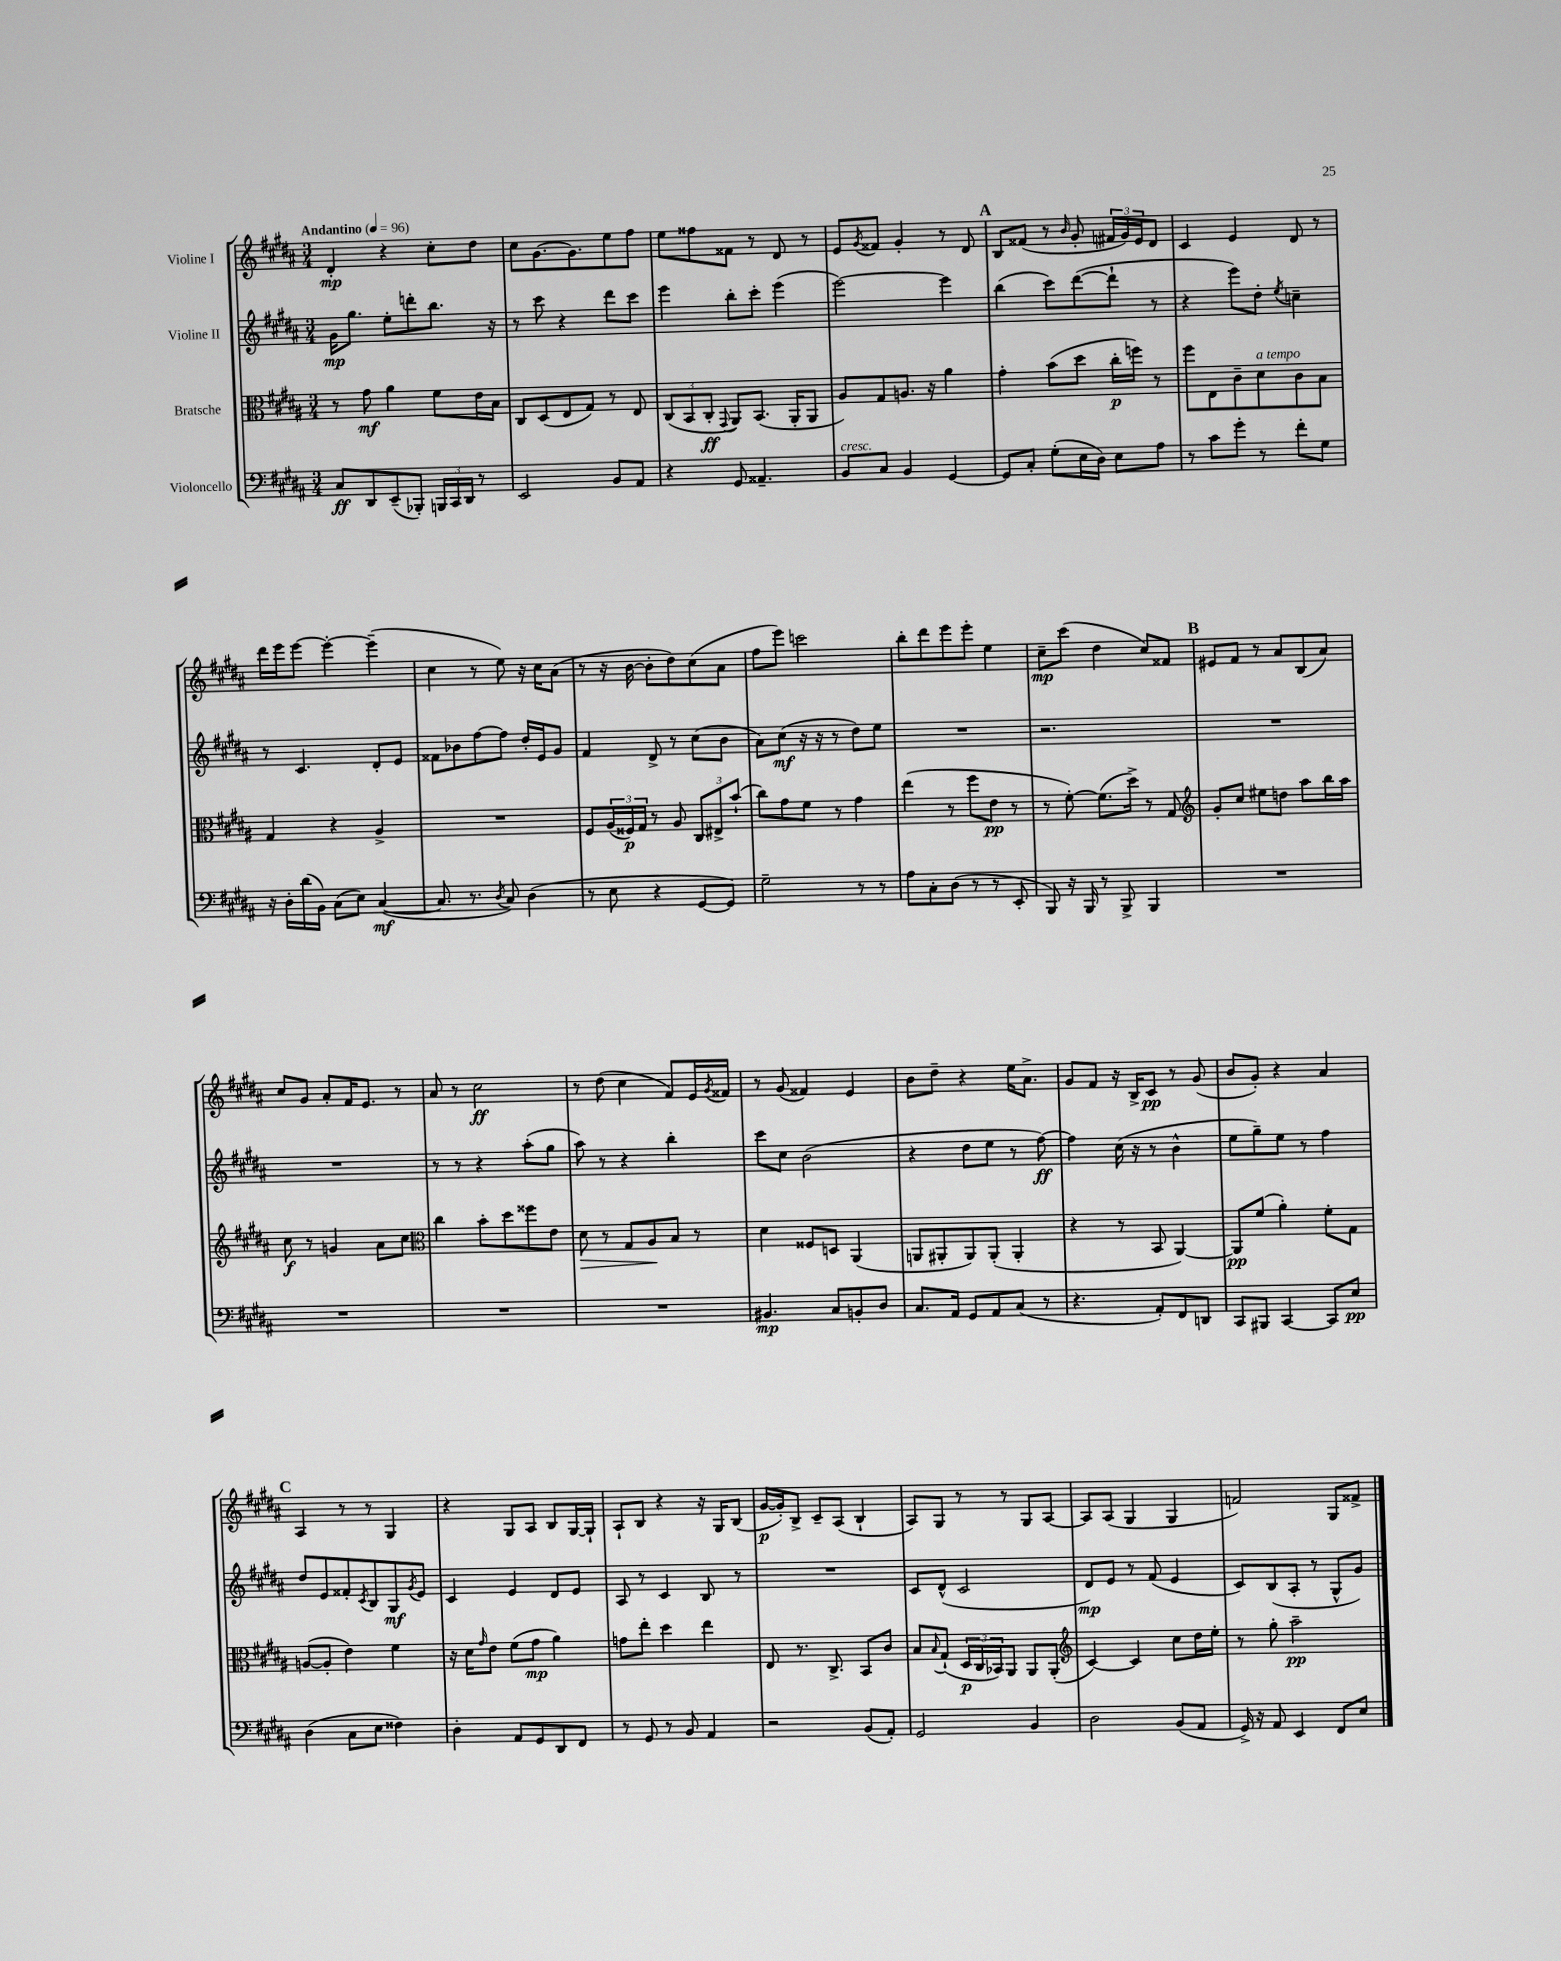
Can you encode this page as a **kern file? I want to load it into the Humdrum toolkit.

**kern	**dynam	**kern	**dynam	**kern	**dynam	**kern	**dynam
*part4	*part4	*part3	*part3	*part2	*part2	*part1	*part1
*staff4	*staff4	*staff3	*staff3	*staff2	*staff2	*staff1	*staff1
*I"Violoncello	*	*I"Bratsche	*	*I"Violine II	*	*I"Violine I	*
*clefF4	*	*clefC3	*	*clefG2	*	*clefG2	*
*k[f#c#g#d#a#]	*	*k[f#c#g#d#a#]	*	*k[f#c#g#d#a#]	*	*k[f#c#g#d#a#]	*
*M3/4	*	*M3/4	*	*M3/4	*	*M3/4	*
*MM96	*	*MM96	*	*MM96	*	*MM96	*
=1	=1	=1	=1	=1	=1	=1	=1
!	!	!	!	!	!	!LO:TX:a:B:t=Andantino	!
8C#/L	ff	8r	.	16g#\KL	mp	4d#'/	mp
.	.	.	.	8.gg#\J	.	.	.
8DD#/	.	8g#\	mf	.	.	.	.
(8EE~/	.	4a#\	.	8ee'\L	.	4r	.
8BBB-X'/J)	.	.	.	8dddn'\	.	.	.
24BBBn/LL	.	8f#\L	.	8.bb\J	.	8cc#'\L	.
24CC#/	.	.	.	.	.	.	.
24DD#/JJ	.	.	.	.	.	.	.
8r	.	16e\L	.	.	.	8dd#\J	.
.	.	16B\JJ	.	16r	.	.	.
=2	=2	=2	=2	=2	=2	=2	=2
2EE/	.	8C#/L	.	8r	.	8cc#\L	.
.	.	(8D#/	.	8ccc#\	.	[8.g#\	.
.	.	8E/	.	4r	.	.	.
.	.	.	.	.	.	8.g#\]	.
.	.	8G#/J)	.	.	.	.	.
8BB/L	.	8r	.	8ddd#\L	.	8ee\	.
8AA#/J	.	8E/	.	8ccc#\J	.	8ff#\J	.
=3	=3	=3	=3	=3	=3	=3	=3
4r	.	(12C#/L	.	4eee\	.	8ee\L	.
.	.	12BB/	.	.	.	.	.
.	.	.	.	.	.	8ff##X\	.
.	.	12C#'/J	ff	.	.	.	.
.	.	8qqGG#/	.	.	.	.	.
8GG#/	.	8AA#/L)	.	8bb'\L	.	8f##X\J	.
4.AA##X~/	.	(8.BB/J	.	8ccc#'\J	.	8r	.
.	.	.	.	(4eee\	.	8d#/	.
.	.	16AA#'/KL	.	.	.	.	.
.	.	8AA#/J	.	.	.	8r	.
=4	=4	=4	=4	=4	=4	=4	=4
!LO:TX:a:i:t=cresc.	!	!	!	!	!	!	!
8BB/L	.	8A#/L)	.	[2eee\)	.	8e/L	.
.	.	.	.	.	.	8qg#/	.
8C#/J	.	8G#/	.	.	.	8f##X/J	.
4BB/	.	8.An/J	.	.	.	4g#'/	.
.	.	16r	.	.	.	.	.
[4GG#/	.	4a#\	.	4eee\]	.	8r	.
.	.	.	.	.	.	8d#/	.
!!LO:REH:place=s1:t=A
=5	=5	=5	=5	=5	=5	=5	=5
8GG#/L]	.	4g#'\	.	(4bb\	.	8B/L	.
8C#'/J	.	.	.	.	.	(8f##X/J	.
(8G#'\L	.	(8b\L	.	8ccc#\L)	.	8r	.
.	.	.	.	.	.	16qqb/	.
16E\L	.	8dd#\J	.	([8ddd#\	.	8g#'/	.
16D#\JJ)	.	.	.	.	.	.	.
8E\L	.	16cc#'\LL	p	8ddd#`\J]	.	24f#X/LL	.
.	.	.	.	.	.	24g#/)	.
.	.	16ffn\JJ)	.	.	.	.	.
.	.	.	.	.	.	24e/J	.
8A#\J	.	8r	.	8r	.	8d#/J	.
=6	=6	=6	=6	=6	=6	=6	=6
8r	.	8ff#\L	.	4r	.	4c#/	.
8c#\L	.	8E\	.	.	.	.	.
8g#'\J	.	8c#~\	.	8eee\L)	.	4e/	.
!	!	!LO:TX:a:i:t=a tempo	!	!	!	!	!
8r	.	8d#\	.	8dd#'\J	.	.	.
.	.	.	.	8qee/	.	.	.
8f#'\L	.	8c#\	.	4ccn~\	.	8d#/	.
8G#\J	.	8B\J	.	.	.	8r	.
!!LO:LB:g=z
=7	=7	=7	=7	=7	=7	=7	=7
16r	.	4G#/	.	8r	.	16ddd#\LL	.
16D#'\LL	.	.	.	.	.	16eee\J	.
(16d#\	.	.	.	4.c#/	.	[8eee\J	.
16BB\JJ)	.	.	.	.	.	.	.
(8C#\L	.	4r	.	.	.	4eee'\_	.
8E\J)	.	.	.	.	.	.	.
([4C#/	mf	4A#^/	.	8d#'/L	.	(4eee~\]	.
.	.	.	.	8e/J	.	.	.
=8	=8	=8	=8	=8	=8	=8	=8
8.C#/]	.	2.r	.	8f##X\L	.	4cc#\	.
.	.	.	.	8b-X\	.	.	.
8.r	.	.	.	.	.	.	.
.	.	.	.	[8ff#\	.	8r	.
8qD#/	.	.	.	.	.	.	.
8C#/)	.	.	.	8ff#\J]	.	8ee\)	.
(4D#\	.	.	.	16dd#'/LL	.	16r	.
.	.	.	.	16e/J	.	16cc#\KL	.
.	.	.	.	8g#/J	.	(8a#\J	.
=9	=9	=9	=9	=9	=9	=9	=9
8r	.	8F#/L	.	4f#/	.	8r	.
8E\	.	(24A#/L	.	.	.	16r	.
.	.	24F##X/)	p	.	.	.	.
.	.	.	.	.	.	[16b\	.
.	.	24G#/JJ	.	.	.	.	.
4r	.	8r	.	8d#^/	.	8b'\L]	.
.	.	8A#/	.	8r	.	8dd#\)	.
[8GG#/L	.	12C#/L	.	(8cc#\L	.	(8cc#\	.
.	.	12E#X^/	.	.	.	.	.
8GG#/J])	.	.	.	8b\J	.	8a#\J	.
.	.	(12b`/J	.	.	.	.	.
=10	=10	=10	=10	=10	=10	=10	=10
2G#~\	.	8cc#\L)	.	8a#\L)	.	8ff#\L	.
.	.	8g#\	.	(8cc#\J	mf	8eee\J)	.
.	.	8f#\J	.	16r	.	2cccn\	.
.	.	.	.	16r	.	.	.
.	.	8r	.	8r	.	.	.
8r	.	4g#\	.	8dd#\L)	.	.	.
8r	.	.	.	8ee\J	.	.	.
=11	=11	=11	=11	=11	=11	=11	=11
8A#\L	.	(4ee\	.	2.r	.	8bb'\L	.
8C#'\	.	.	.	.	.	8ddd#\	.
(8D#\J	.	8r	.	.	.	8eee\	.
8r	.	8ff#\L	.	.	.	8eee'\J	.
8r	.	8e\J	pp	.	.	4ee\	.
8EE'/	.	8r	.	.	.	.	.
=12	=12	=12	=12	=12	=12	=12	=12
8BBB/)	.	8r	.	2.r	.	8cc#~\L	mp
16r	.	[8f#'\)	.	.	.	(8ccc#\J	.
16BBB/	.	.	.	.	.	.	.
8r	.	(8.f#\L]	.	.	.	4dd#\	.
8BBB^/	.	.	.	.	.	.	.
.	.	16dd#^\Jk)	.	.	.	.	.
4BBB/	.	8r	.	.	.	8cc#/L)	.
.	.	8G#/	.	.	.	8f##X/J	.
!!LO:REH:place=s1:t=B
=13	=13	=13	=13	=13	=13	=13	=13
*	*	*clefG2	*	*	*	*	*
2.r	.	8g#'/L	.	2.r	.	8e#X/L	.
.	.	8cc#/J	.	.	.	8f#/J	.
.	.	8ee#X\L	.	.	.	8r	.
.	.	8ddn\J	.	.	.	8a#/L	.
.	.	8aa#\L	.	.	.	(8B/	.
.	.	16bb\L	.	.	.	8a#/J)	.
.	.	16aa#\JJ	.	.	.	.	.
!!LO:LB:g=z
=14	=14	=14	=14	=14	=14	=14	=14
2.r	.	8cc#\	f	2.r	.	8cc#/L	.
.	.	8r	.	.	.	8g#/J	.
.	.	4gn/	.	.	.	8a#'/L	.
.	.	.	.	.	.	16f#/K	.
.	.	.	.	.	.	8.e/J	.
.	.	8a#\L	.	.	.	.	.
.	.	8cc#\J	.	.	.	8r	.
=15	=15	=15	=15	=15	=15	=15	=15
*	*	*clefC3	*	*	*	*	*
2.r	.	4cc#\	.	8r	.	8a#/	.
.	.	.	.	8r	.	8r	.
.	.	8b'\L	.	4r	.	2cc#\	ff
.	.	8dd#\	.	.	.	.	.
.	.	8ff##X\	.	(8aa#'\L	.	.	.
.	.	8e\J	.	8gg#\J	.	.	.
=16	=16	=16	=16	=16	=16	=16	=16
!	!	!	!LO:HP:b	!	!	!	!
2.r	.	8d#\	>	8aa#\)	.	8r	.
.	.	8r	.	8r	.	(8dd#\	.
.	.	8G#/L	.	4r	.	4cc#\	.
.	.	8A#/	.	.	.	.	.
.	.	8B/J	]	4bb'\	.	8f#/L)	.
.	.	8r	.	.	.	16e/L	.
.	.	.	.	.	.	8qg#/	.
.	.	.	.	.	.	16f##X/JJ	.
=17	=17	=17	=17	=17	=17	=17	=17
4.BB#X/	mp	4d#\	.	8ccc#\L	.	8r	.
.	.	.	.	8cc#\J	.	(8g#/	.
.	.	8F##X/L	.	(2b\	.	4f##X/)	.
8C#/L	.	8Dn/J	.	.	.	.	.
8BBn'/	.	(4AA#/	.	.	.	4e/	.
8D#/J	.	.	.	.	.	.	.
=18	=18	=18	=18	=18	=18	=18	=18
8.C#/L	.	8AAn/L	.	4r	.	8b\L	.
.	.	8AA#X'/	.	.	.	8dd#~\J	.
16AA#/Jk	.	.	.	.	.	.	.
8GG#/L	.	8AA#/)	.	8dd#\L	.	4r	.
8AA#/	.	(8AA#'/J	.	8ee\J	.	.	.
(8C#/J	.	4AA#'/	.	8r	.	16ee\KL	.
.	.	.	.	.	.	8.a#^\J	.
8r	.	.	.	[8ff#\)	ff	.	.
=19	=19	=19	=19	=19	=19	=19	=19
4.r	.	4r	.	4ff#\]	.	8g#/L	.
.	.	.	.	.	.	8f#/J	.
.	.	8r	.	(16cc#\	.	16r	.
.	.	.	.	16r	.	16B^/KL	.
8AA#'/L)	.	8BB/	.	8r	.	8c#/J	pp
8FF#/	.	[4AA#/)	.	4b^^\	.	8r	.
8DDn/J	.	.	.	.	.	(8g#/	.
=20	=20	=20	=20	=20	=20	=20	=20
8CC#/L	.	8AA#/L]	pp	8ee\L	.	8b/L	.
8BBB#X/J	.	(8f#/J	.	8gg#~\)	.	8g#'/J)	.
[4CC#/	.	4a#'\)	.	8ee\J	.	4r	.
.	.	.	.	8r	.	.	.
8CC#/L]	.	8f#'\L	.	4ff#\	.	4a#/	.
8E/J	pp	8G#\J	.	.	.	.	.
!!LO:LB:g=z
!!LO:REH:place=s1:t=C
=21	=21	=21	=21	=21	=21	=21	=21
(4D#\	.	([8An/L	.	8dd#/L	.	4A#/	.
.	.	8A'/J]	.	8e/	.	.	.
8C#\L	.	4e\)	.	8f##X'/	.	8r	.
.	.	.	.	8qc#/	.	.	.
8E\J	.	.	.	8B/	.	8r	.
4F##X\)	.	4f#\	.	8G#/	mf	4G#/	.
.	.	.	.	8qg#/	.	.	.
.	.	.	.	8e/J	.	.	.
=22	=22	=22	=22	=22	=22	=22	=22
4D#'\	.	16r	.	4c#/	.	4r	.
.	.	16d#\KL	.	.	.	.	.
.	.	16qqg#/	.	.	.	.	.
.	.	8e\J	.	.	.	.	.
8AA#/L	.	(8f#\L	.	4e/	.	8G#/L	.
8GG#/	.	8g#\J	mp	.	.	8A#/J	.
8DD#/	.	4a#\)	.	8d#/L	.	8B/L	.
8FF#/J	.	.	.	8e/J	.	[16G#/L	.
.	.	.	.	.	.	16G#`/JJ]	.
=23	=23	=23	=23	=23	=23	=23	=23
8r	.	8gn\L	.	8A#/	.	8A#`/L	.
8GG#/	.	8ee'\J	.	8r	.	8B/J	.
8r	.	4dd#\	.	4c#/	.	4r	.
8BB/	.	.	.	.	.	.	.
4AA#/	.	4ee\	.	8B/	.	16r	.
.	.	.	.	.	.	16G#/KL	.
.	.	.	.	8r	.	(8B/J	.
=24	=24	=24	=24	=24	=24	=24	=24
2r	.	8E/	.	2.r	.	[16g#/LL	p
.	.	.	.	.	.	16g#'/J])	.
.	.	8.r	.	.	.	8B^/J	.
.	.	.	.	.	.	8c#~/L	.
.	.	8.C#^/	.	.	.	.	.
.	.	.	.	.	.	(8A#/J	.
(8BB/L	.	8BB/L	.	.	.	4B`/	.
8AA#'/J)	.	8c#/J	.	.	.	.	.
=25	=25	=25	=25	=25	=25	=25	=25
2GG#/	.	8B/L	.	8c#/L	.	8A#/L)	.
.	.	8qqB/	.	.	.	.	.
.	.	(8G#`/J	.	(8d#^^/J	.	8G#/J	.
.	.	24D#/LL	p	2c#/	.	8r	.
.	.	24C#/	.	.	.	.	.
.	.	24BB-X/J)	.	.	.	.	.
.	.	8AA#/J	.	.	.	8r	.
4BB/	.	8AA#/L	.	.	.	8G#/L	.
.	.	(8AA#'/J	.	.	.	[8A#/J	.
=26	=26	=26	=26	=26	=26	=26	=26
*	*	*clefG2	*	*	*	*	*
2D#\	.	[4c#/)	.	8d#/L)	mp	8A#/L]	.
.	.	.	.	8e/J	.	(8A#/J	.
.	.	4c#/]	.	8r	.	4G#/	.
.	.	.	.	(8f#/	.	.	.
(8BB/L	.	8cc#\L	.	4e/	.	4G#/	.
8AA#/J	.	16dd#\L	.	.	.	.	.
.	.	16ee'\JJ	.	.	.	.	.
=27	=27	=27	=27	=27	=27	=27	=27
16GG#^/)	.	8r	.	8c#/L)	.	2fn/)	.
16r	.	.	.	.	.	.	.
8AA#/	.	8gg#'\	.	(8B/	.	.	.
4EE/	.	2aa#~\	pp	8A#'/J	.	.	.
.	.	.	.	8r	.	.	.
8FF#/L	.	.	.	8G#^^/L	.	8G#/L	.
8E/J	.	.	.	8g#/J)	.	8f##X^/J	.
==	==	==	==	==	==	==	==
*-	*-	*-	*-	*-	*-	*-	*-
